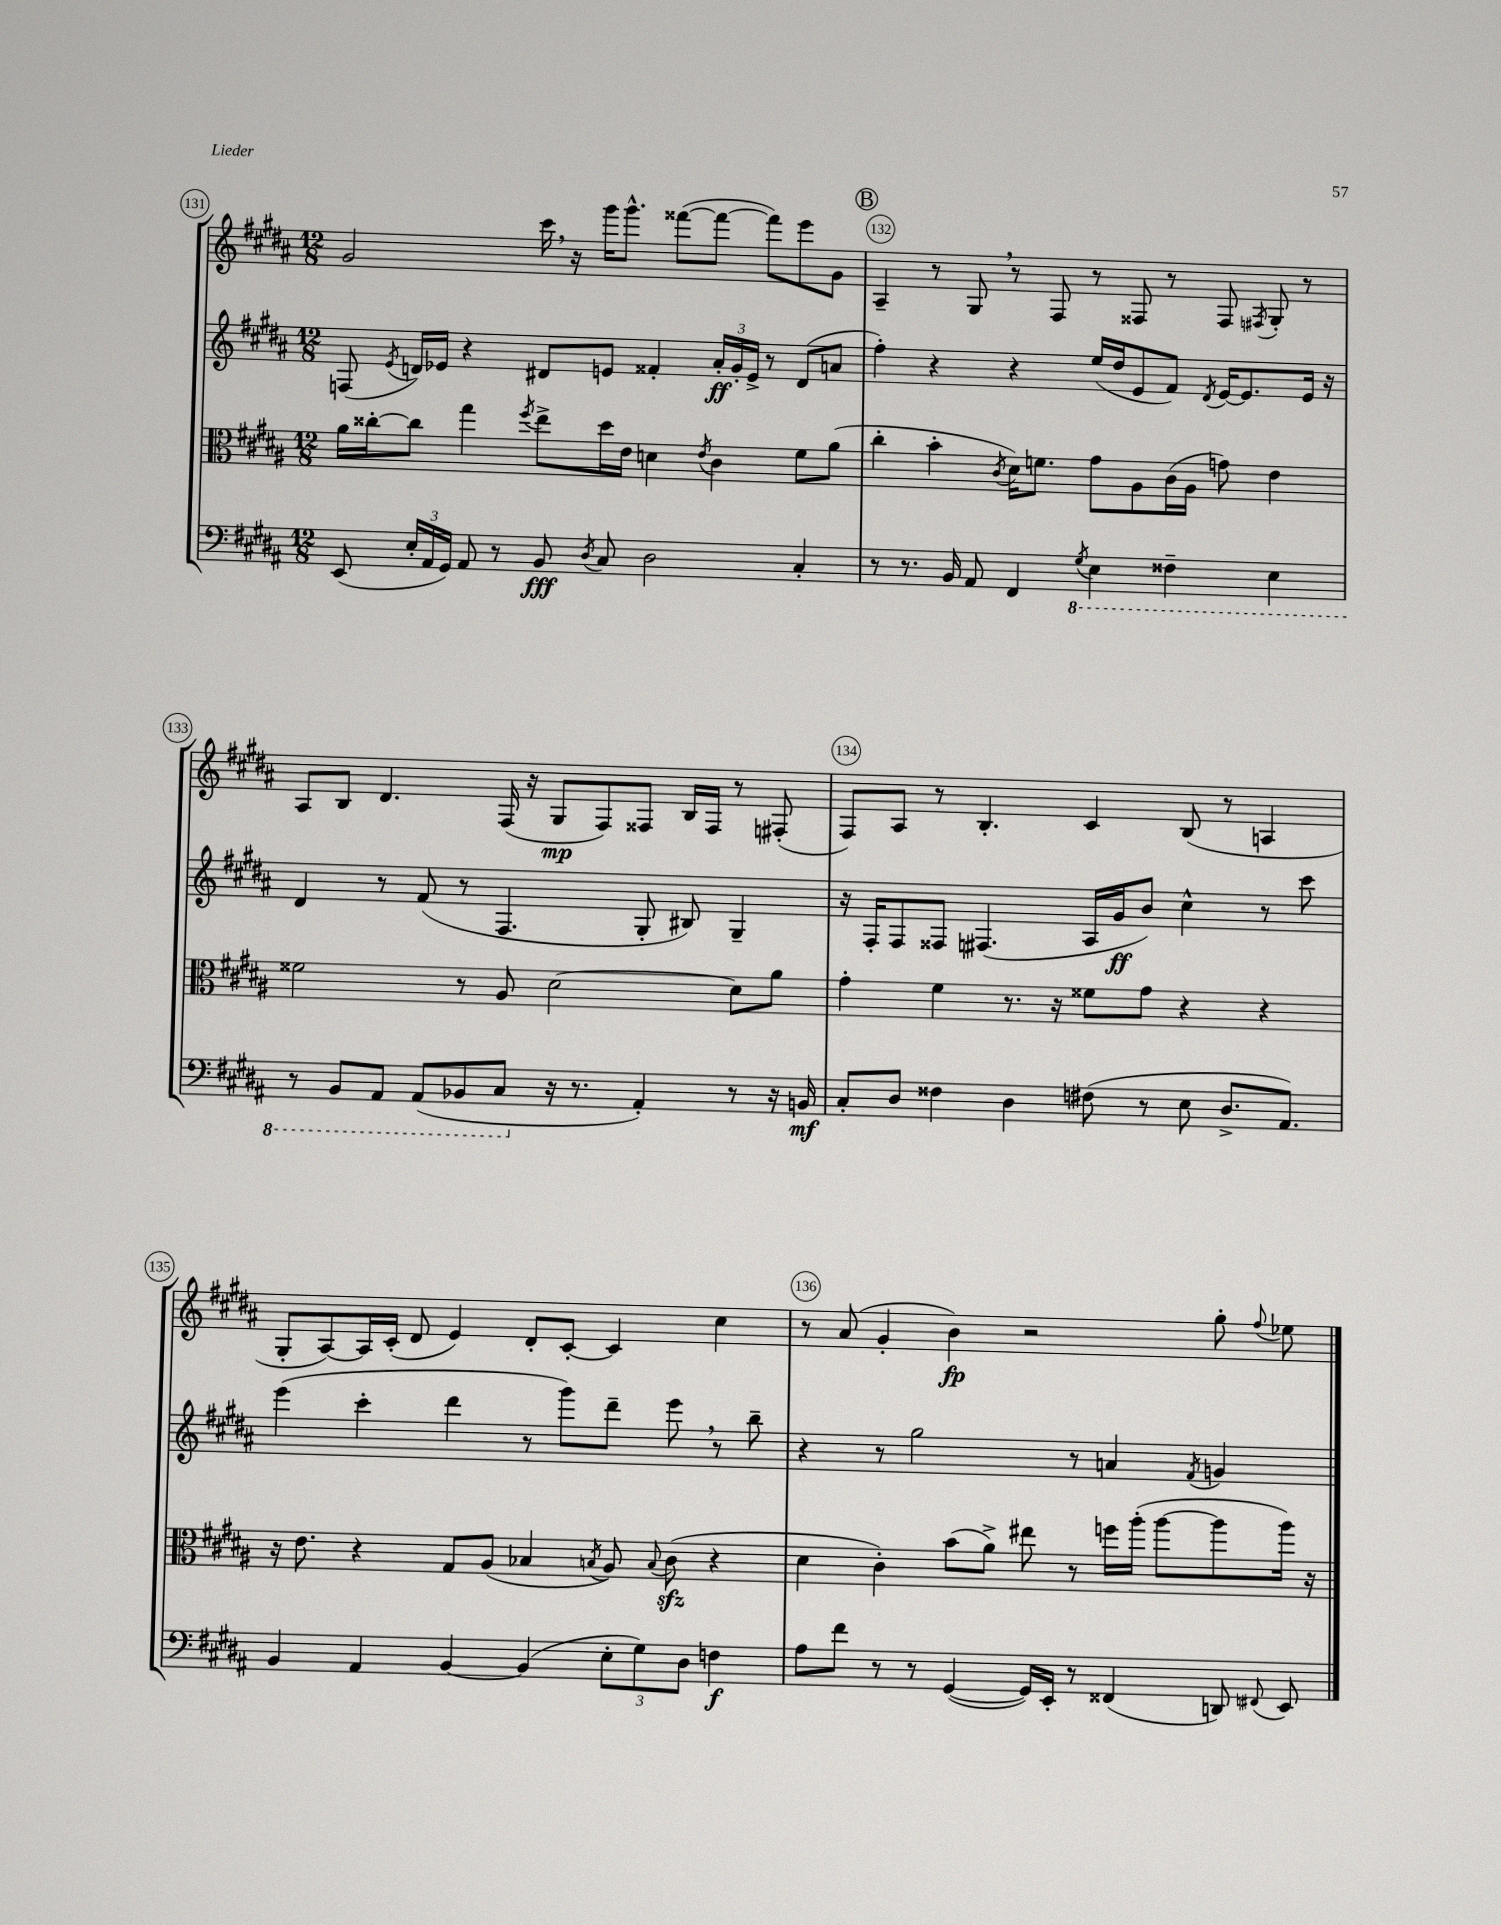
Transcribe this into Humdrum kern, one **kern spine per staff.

**kern	**kern	**kern	**kern
*staff4	*staff3	*staff2	*staff1
*clefF4	*clefC3	*clefG2	*clefG2
*k[f#c#g#d#a#]	*k[f#c#g#d#a#]	*k[f#c#g#d#a#]	*k[f#c#g#d#a#]
*M12/8	*M12/8	*M12/8	*M12/8
(8EE	16a#	(8F	2g#
.	[16cc##'	.	.
.	.	8qe	.
24E'	8cc##]	16d)	.
24AA#	.	.	.
.	.	16e-	.
24GG#)	.	.	.
8AA#	4gg#	4r	.
8r	.	.	.
.	8qff#	.	.
8BB	8ee^	8d#	16ccc#
.	.	.	16r
8qD#	.	.	.
8C#	16dd#	8e	16ggg#
.	16e	.	8.ggg#^^
2D#	4d	4f##'	.
.	.	.	([8fff##
.	8qe	.	.
.	4c#	24a#'	8fff##_
.	.	24g#'	.
.	.	24e^	.
.	.	8r	8fff##])
4C#'	8f#	(8d#	8eee
.	(8a#	8a	8g#
=	=	=	=
8r	4cc#'	4ff#')	4A#~
8.r	.	.	.
.	4b'	4r	8r
16BB	.	.	.
8AA#	.	.	8G#
.	8qc#	.	.
4FF#	16d#)	4r	8r
.	8.f	.	.
.	.	.	8F#
8qGG#	.	.	.
4EE	8g#	(16ee	8r
.	.	16dd#	.
.	8A#	8e	8F##
4FF##~	(16c#	8f#)	8r
.	16A#	.	.
.	.	8qd#	.
.	8g)	[16e	8F##
.	.	8.e]	.
.	.	.	8qF#
4EE	4e	.	8G#'
.	.	16e	8r
.	.	16r	.
=	=	=	=
8r	2f##	4d#	8A#
8BBB	.	.	8B
8AAA#	.	8r	4.d#
(8AAA#	.	(8f#	.
8BBB-	8r	8r	.
8CC#	8A#	4.F#	(16F#
.	.	.	16r
16r	[2d#	.	8G#
8.r	.	.	.
.	.	.	8F#)
4AA#')	.	8G#'	8F##
.	.	8B#)	16B
.	.	.	16F##
8r	8d#]	4G#~	8r
16r	8a#	.	(8F#'
16BB	.	.	.
=	=	=	=
8C#'	4g#'	16r	8F#)
.	.	16F#'	.
8D#	.	8F#	8A#
4F##	4f#	8F##	8r
.	.	(4.F#	4.B'
4D#	8.r	.	.
.	16r	.	.
(8F#	8f##	16A#	4c#
.	.	16g#	.
8r	8g#	8b)	.
8E	4r	4cc#^^	(8B
8.D#^	.	.	8r
.	4r	8r	4A
8.AA#)	.	.	.
.	.	8ccc#	.
=	=	=	=
4BB	16r	(4eee	8G#'
.	8.e	.	.
.	.	.	[8A#)
4AA#	4r	4ccc#'	16A#]
.	.	.	(16c#'
.	.	.	8d#
[4BB	8G#	4ddd#	4e)
.	(8A#	.	.
(4BB]	4B-	8r	8d#'
.	.	8ggg#)	[8c#'
.	8qB	.	.
12E'	8A#)	8ddd#~	4c#]
12G#)	.	.	.
.	8qqB	.	.
.	(8c#	8eee	.
12D#	.	.	.
4F	4r	8r	4cc#
.	.	8bb~	.
=	=	=	=
8A#	4d#	4r	8r
8f#	.	.	(8a#
8r	4c#')	8r	4g#'
8r	.	2gg#	.
([4GG#	(8b	.	4b)
.	8a#^)	.	.
16GG#])	8ee#	.	2r
16EE'	.	.	.
8r	8r	8r	.
(4FF##	16ff	4a	.
.	(16aa#'	.	.
.	[8aa#	.	.
.	.	8qf#	.
8DD)	8aa#]	4g	8gg#'
8qqFF#	.	.	8qqff#
8EE	16aa#)	.	8ee-
.	16r	.	.
==	==	==	==
*-	*-	*-	*-
